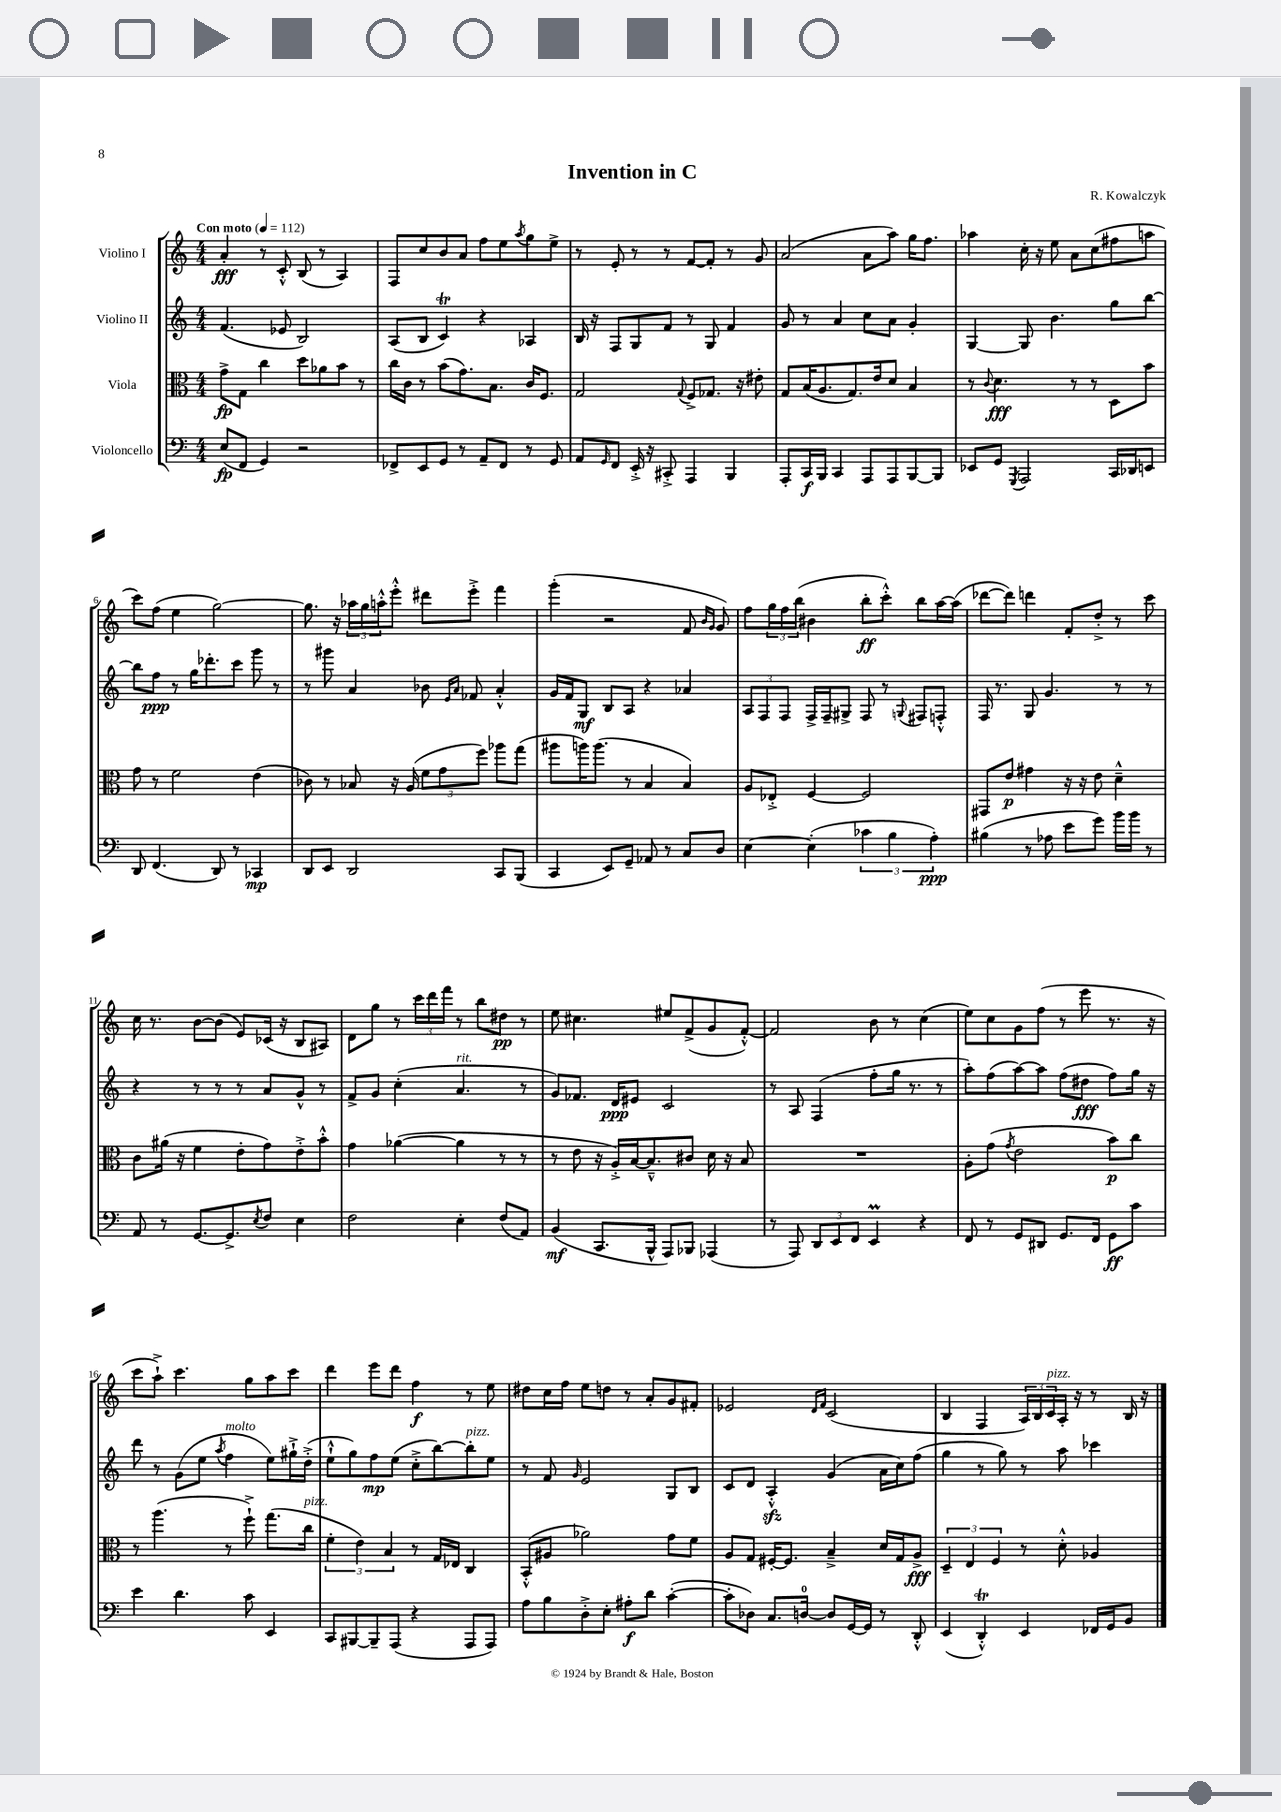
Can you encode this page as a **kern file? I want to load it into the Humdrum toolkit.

**kern	**kern	**kern	**kern
*staff4	*staff3	*staff2	*staff1
*clefF4	*clefC3	*clefG2	*clefG2
*k[]	*k[]	*k[]	*k[]
*M4/4	*M4/4	*M4/4	*M4/4
*MM112	*MM112	*MM112	*MM112
(8E/L	8g^\L	(4.f/	4a'/
8FF/J	8G\J	.	.
4GG/)	4cc\	.	8r
.	.	8e-/	8c'^^/
2r	8dd\L	2B/)	(8B/
.	8a-\	.	8r
.	8b\J	.	4A/)
.	8r	.	.
=	=	=	=
8FF-^/L	16cc\LL	(8A/L	8F/L
.	16c\JJ	.	.
8EE/	8r	8B/J	8cc/
8GG/J	(8b\L	4c/)	8b/
8r	8.g\)	.	8a/J
8AA~/L	.	4r	8ff\L
.	8.B\J	.	.
8FF-/J	.	.	8ee\
.	.	.	8qaa/
8r	16c/LK	4A-/	8gg\
.	8.F/J	.	.
8GG/	.	.	8ee^\J
=	=	=	=
8AA/L	2G/	16B/	8r
.	.	16r	.
16qqGG/	.	.	.
8FF/J	.	8F/L	8e'/
16EE'^/	.	8G/	8r
16r	.	.	.
8CC#'^/	.	8f/J	8r
.	8qqG/	.	.
4AAA/	8F^/L	8r	[8f/L
.	8.G-/J	8G/	8f'/]J
4BBB/	.	4f/	8r
.	16r	.	.
.	8e#'\	.	8g/
=	=	=	=
8AAA'/L	8G/L	8g/	(2a/
16CC/L	(16B/K	8r	.
16BBB/JJ	8.A/	.	.
4CC/	.	4a/	.
.	8.G/)	.	.
8AAA/L	.	8cc\L	8a\L
.	16e/k	.	.
8AAA/	8d/J	8a\J	8aa\J)
[8BBB/	4B/	4g'/	16gg\LK
.	.	.	8.ff\J
8BBB/]J	.	.	.
=	=	=	=
8EE-/L	8r	[4G/	4aa-\
.	8qqc/	.	.
8GG/J	4.d\	.	.
8qGGG/	.	.	.
2AAA/	.	8G/]	16cc'\
.	.	.	16r
.	.	4.b\	8ee\
.	8r	.	8a\L
.	8r	.	(8cc\
16CC/LL	8D\L	8gg\L	8ff#\
16DD-/J	.	.	.
8EE/J	8b\J	[8bb\J	8aa\J
=	=	=	=
8DD/	8g\	8bb\]L	8ccc\L)
(4.FF/	8r	8ff\J	(8ff\J
.	2f\	8r	4ee\
.	.	16gg\LK	.
.	.	8.ddd-'\	.
8DD/)	.	.	[2gg\)
8r	.	8ccc\J	.
4CC-/	(4e\	8ggg\	.
.	.	8r	.
=	=	=	=
8DD/L	8c-\)	8r	8.gg\]
8EE/J	8r	8ggg#\	.
.	.	.	16r
2DD/	8B-/	4a/	24aa-\LL
.	.	.	24gg\
.	.	.	24aa'^^\J
.	16r	.	8eee'^^\J
.	(16A/	.	.
.	12f\L	8b-\	8ddd#\L
.	12g\	.	.
.	.	16qqe/LL	.
.	.	16qqa/JJ	.
.	.	8f-/	8eee'^\J
.	12ff\J)	.	.
8CC/L	8aa-\L	4a'^^/	4fff\
(8BBB/J	(8gg\J	.	.
=	=	=	=
4CC/	8aa#\L	16g/LL	(4ggg'\
.	.	16f/J	.
.	16aa\K)	8G/J	.
.	(8.aa\J	.	.
8EE/L)	.	8B/L	2r
8GG~/J	8r	8A/J	.
8AA-/	4B/	4r	.
8r	.	.	.
8C/L	4B/)	4a-/	8f/
.	.	.	16qqb/LL
.	.	.	16qqg/JJ
8D/J	.	.	8g/)
=	=	=	=
[4E\	8A/L	12A/L	8ff\L
.	.	12F/	.
.	8E-'^/J	.	24gg\L
.	.	12F/J	24ff\
.	.	.	(24bb\JJ
(4E'\]	[4F/	16F^/LL	4b#\
.	.	16F~/J	.
.	.	8G#^/J	.
6c-\	2F/]	8F/	8bb'\L
.	.	8r	8ccc'^^\J)
6B\	.	.	.
.	.	8qqG/	.
.	.	8F#/L	8bb\L
6A'\)	.	.	.
.	.	8F'^^/J	[16aa\L
.	.	.	(16aa\]JJ
=	=	=	=
(4B#\	8GG#/L	16F/	[8ddd-\L
.	.	8.r	.
.	8e/J	.	8ddd-\]J)
8r	4g#\	8G/	4ddd\
8A-\	.	4.g/	.
8e\L	16r	.	8f'/L
.	16r	.	.
8g\J)	8e\	.	8dd'^/J
16b\LL	4d~^^\	8r	8r
16b\JJ	.	.	.
8r	.	8r	8ccc\
=	=	=	=
8AA/	8c\L	4r	16cc\
.	.	.	8.r
8r	(16a#\Jk	.	.
.	16r	.	.
[8.GG/L	4f\	8r	[8b\L
.	.	8r	(8b\]J
8.GG^/]	.	.	.
.	8e'\L	8r	8e/L)
8qE/	.	.	.
8F/J	8g\)	8a/L	(16c-/Jk
.	.	.	16r
4E\	8e'^\	8g^^/J	8B/L
.	8b'^^\J	8r	8A#/J)
=	=	=	=
2F\	4g\	8f^/L	8d\L
.	.	8g/J	8gg\J
.	([4a-\	(4cc'\	8r
.	.	.	24ccc\LL
.	.	.	24ddd\
.	.	.	24fff\JJ
4E'\	4a-\]	4.a/	8r
.	.	.	8bb\L
(8F/L	8r	.	8dd#\J
8AA/J)	8r	8r	8r
=	=	=	=
(4BB/	8r	8g/L)	8ee\
.	8e\	8.f-/J	4.cc#\
8.CC/L	16r	.	.
.	16A'^/LL)	16d/LK	.
.	[16B/J	8e#/J	.
16BBB^^/Jk	8.B~^^/]	.	.
8AAA/L)	.	2c/	8ee#/L
8BBB-/J	8c#/J	.	(8f^/
(4AAA-/	16d\	.	8g/
.	16r	.	.
.	8B/	.	[8f'^^/J)
=	=	=	=
8r	1r	8r	2f/]
8AAA/)	.	8A/	.
12DD/L	.	(4F/	.
12EE/	.	.	.
12FF/J	.	.	.
4EE/	.	8ff'\L	8b\
.	.	16gg\Jk	8r
.	.	8.r	.
4r	.	.	(4cc\
.	.	8r	.
=	=	=	=
8FF/	8A'\L	8aa'\L)	8ee\L)
8r	(8g\J	(8ff\	8cc\
.	8qg/	.	.
8GG/L	2e\	[8aa\)	8g\
8DD#/J	.	8aa\]J	(8ff\J
8.GG/L	.	(8ff\L	8r
.	.	8dd#\J	8eee\
16FF/Jk	.	.	.
8GG\L	8b\L)	8ff\L)	8.r
8c\J	8cc\J	16gg\Jk	.
.	.	16r	16r
=	=	=	=
4e\	8r	8ddd\	8ccc\L
.	(4.aa\	8r	8aa`^\J)
4.d\	.	(8g\L	4.ccc\
.	.	8ee\J	.
.	.	8qaa/	.
.	8r	4ff\	.
8c\	8ff`^\)	.	8gg\L
4EE/	(8.gg\L	8ee\L)	8aa\
.	.	16gg#`^\L	8ccc\J
.	16cc\Jk	(16dd'^\JJ	.
=	=	=	=
8CC/L	6f'\	8ee`^^\L	4ddd\
[8BBB#/	.	8gg\)	.
.	6e\)	.	.
8BBB#~/]	.	8ff\	8eee\L
.	6B/	.	.
(8AAA/J	.	(8ee\J	8ddd\J
4r	8r	8cc'^\L	4ff\
.	16G/LL	[8bb\)	.
.	16E-/JJ	.	.
8AAA/L	4C/	8bb'\]	8r
8AAA/J)	.	8ee\J	8ee\
=	=	=	=
8A\L	(8BB'^^/L	8r	8dd#\L
8B\	8A#/J	8f/	16cc\L
.	.	.	16ff\JJ
.	.	16qqg/	.
8D'^\	2a-\)	2e/	8ee\L
8E'\J	.	.	8dd\J
8A#'\L	.	.	8r
8d\J	.	.	8a'/L
([4c'\	8g\L	8G/L	8g/
.	8f\J	8B/J	8f#'/J
=	=	=	=
8c'\]L	8A/L	8c/L	2e-/
8D-\J)	8G/J	8d/J	.
8.C/L	[16F#'/LK	4A'^^/	.
.	8.F#/]J	.	.
[16D/Jk	.	.	.
.	.	.	16qqd/LL
.	.	.	16qqf/JJ
8D/]L	4B~^/	(4g/	(2c/
[16GG/L	.	.	.
16GG/]JJ	.	.	.
8r	16d/LL	16a\LL	.
.	16G/J	16cc\J)	.
8DD'^^/	8A^/J	(8ff\J	.
=	=	=	=
(4EE/	6D~/	4gg\	4B/
.	6E/	.	.
4DD'^^/)	.	8r	4F/
.	6F/	.	.
.	.	8gg\)	.
4EE/	8r	8r	24A/LL)
.	.	.	24B/
.	.	.	24c/
.	8d'^^\	8aa\	16A'/JJ
.	.	.	16r
16FF-/LL	4A-/	4ccc-\	8r
16GG/J	.	.	.
8BB/J	.	.	16B/
.	.	.	16r
==	==	==	==
*-	*-	*-	*-
